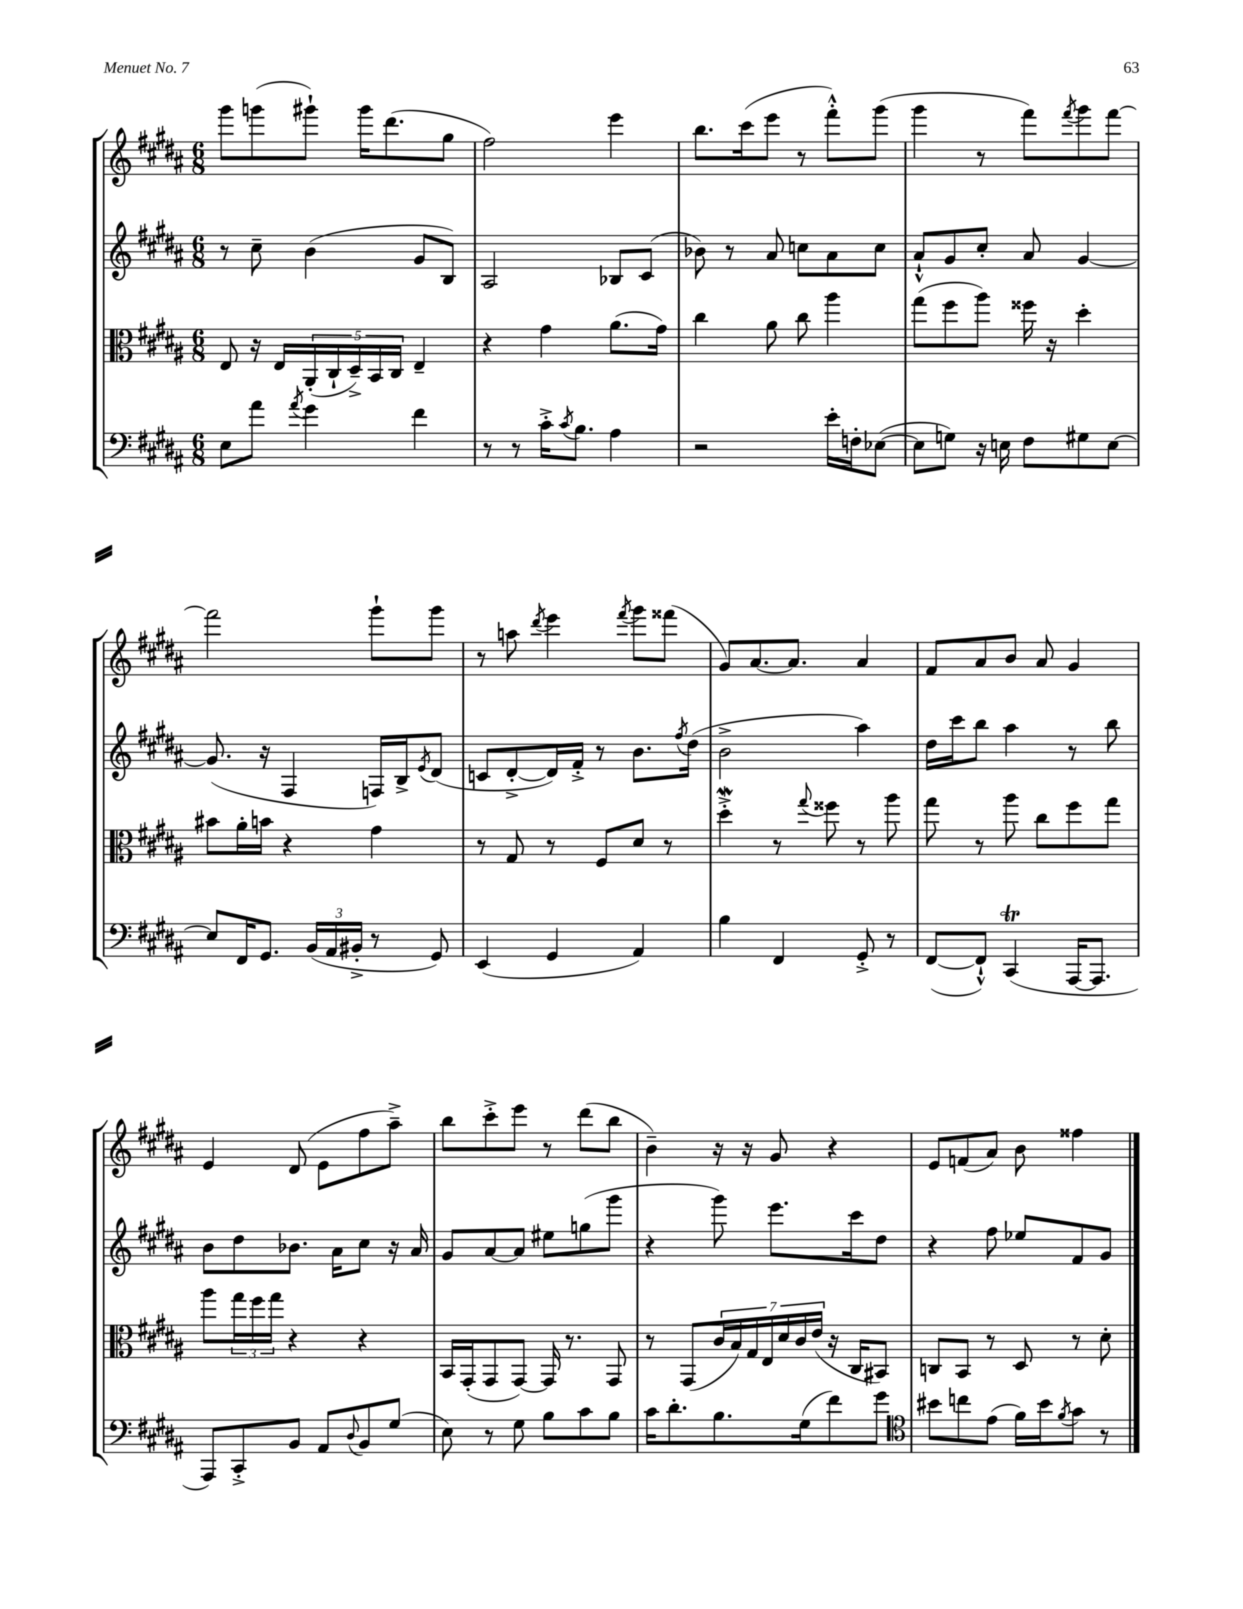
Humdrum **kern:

**kern	**kern	**kern	**kern
*staff4	*staff3	*staff2	*staff1
*clefF4	*clefC3	*clefG2	*clefG2
*k[f#c#g#d#a#]	*k[f#c#g#d#a#]	*k[f#c#g#d#a#]	*k[f#c#g#d#a#]
*M6/8	*M6/8	*M6/8	*M6/8
8E	8E	8r	8ggg#
8a#	16r	8cc#~	(8ggg
.	16E	.	.
8qa#	.	.	.
4g#	(20AA#'	(4b	8ggg#`)
.	20C#`	.	.
.	20D#~^)	.	.
.	.	.	16ggg#
.	20BB	.	.
.	.	.	(8.ddd#
.	20C#	.	.
4f#	4E~	8g#	.
.	.	8B)	8gg#
=	=	=	=
8r	4r	2A#	2ff#)
8r	.	.	.
16c#'^	4g#	.	.
8qc#	.	.	.
8.B	.	.	.
4A#	(8.a#	8B-	4eee
.	.	(8c#	.
.	16g#)	.	.
=	=	=	=
2r	4cc#	8b-)	8.bb
.	.	8r	.
.	.	.	(16ccc#
.	8a#	8a#	8eee
.	8cc#	8cc	8r
16e'	4aa#	8a#	8fff#'^^)
16F'	.	.	.
([8E-	.	8cc	(8ggg#
=	=	=	=
8E-]	(8gg#	8a#`^^	4ggg#
8G)	8ff#	8g#	.
16r	8aa#)	8cc#'	8r
16E	.	.	.
8F#	16ff##	8a#	8fff#)
.	16r	.	.
.	.	.	8qfff#
8G#	4dd#'	[4g#	8ggg#
[8E	.	.	[8fff#
=	=	=	=
8E]	8b#	(8.g#]	2fff#]
16FF#	16a#'	.	.
8.GG#	16b	16r	.
.	4r	4F#	.
(24BB	.	.	.
24AA#	.	.	.
24BB#'^	.	.	.
8r	4g#	16F)	8ggg#`
.	.	16B^	.
.	.	8qe	.
8GG#)	.	(8d#	8ggg#
=	=	=	=
(4EE	8r	8c	8r
.	8G#	[8d#'^	8aa
.	.	.	8qddd#
4GG#	8r	16d#])	4eee
.	.	16f#'^	.
.	8F#	8r	.
.	.	.	8qfff#
4AA#)	8d#	8.b	8ggg#
.	8r	.	(8fff##
.	.	8qff#	.
.	.	(16dd#	.
=	=	=	=
4B	4dd#'^	2b^	8g#)
.	.	.	[8.a#
4FF#	8r	.	.
.	.	.	8.a#]
.	8qqgg#	.	.
.	8ff##	.	.
8GG#'^	8r	4aa#)	4a#
8r	8aa#	.	.
=	=	=	=
([8FF#	8gg#	16dd#	8f#
.	.	16ccc#	.
8FF#`^^])	8r	8bb	8a#
(4CC#	8aa#	4aa#	8b
.	8cc#	.	8a#
[16AAA#	8ff#	8r	4g#
8.AAA#]	.	.	.
.	8gg#	8bb	.
=	=	=	=
8AAA#)	8aa#	8b	4e
8CC#'^	24gg#	8dd#	.
.	24ff#	.	.
.	24gg#	.	.
8BB	4r	8.b-	(8d#
8AA#	.	.	8e
.	.	16a#	.
8qqD#	.	.	.
8BB	4r	8cc#	8ff#
(8G#	.	16r	8aa#~^)
.	.	16a#	.
=	=	=	=
8E)	16BB	8g#	8bb
.	(16GG#'	.	.
8r	8GG#	[8a#	8ccc#'^
8G#	[8GG#)	8a#]	8eee
8B	16GG#]	8ee#	8r
.	8.r	.	.
8c#	.	(8gg	(8ddd#
8B	8GG#	8ggg#	8bb
=	=	=	=
16c#	8r	4r	4b~)
8.d#'	.	.	.
.	(8GG#	.	.
8.B	28c#	8ggg#)	16r
.	28B)	.	.
.	.	.	16r
.	28G#	.	.
.	28E	.	.
.	.	8.eee	8g#
.	28d#	.	.
.	28c#	.	.
(16G#	.	.	.
.	(28e	.	.
8f#)	16r	.	4r
.	16C#	16ccc#	.
8g#	8BB#)	8dd#	.
=	=	=	=
*clefC4	*	*	*
8b#	8C	4r	8e
8cc	8BB	.	(8f
(8e	8r	8ff#	8a#)
16f#)	8D#	8ee-	8b
16b#	.	.	.
8qf#	.	.	.
8g#	8r	8f#	4ff##
8r	8d#'	8g#	.
==	==	==	==
*-	*-	*-	*-
